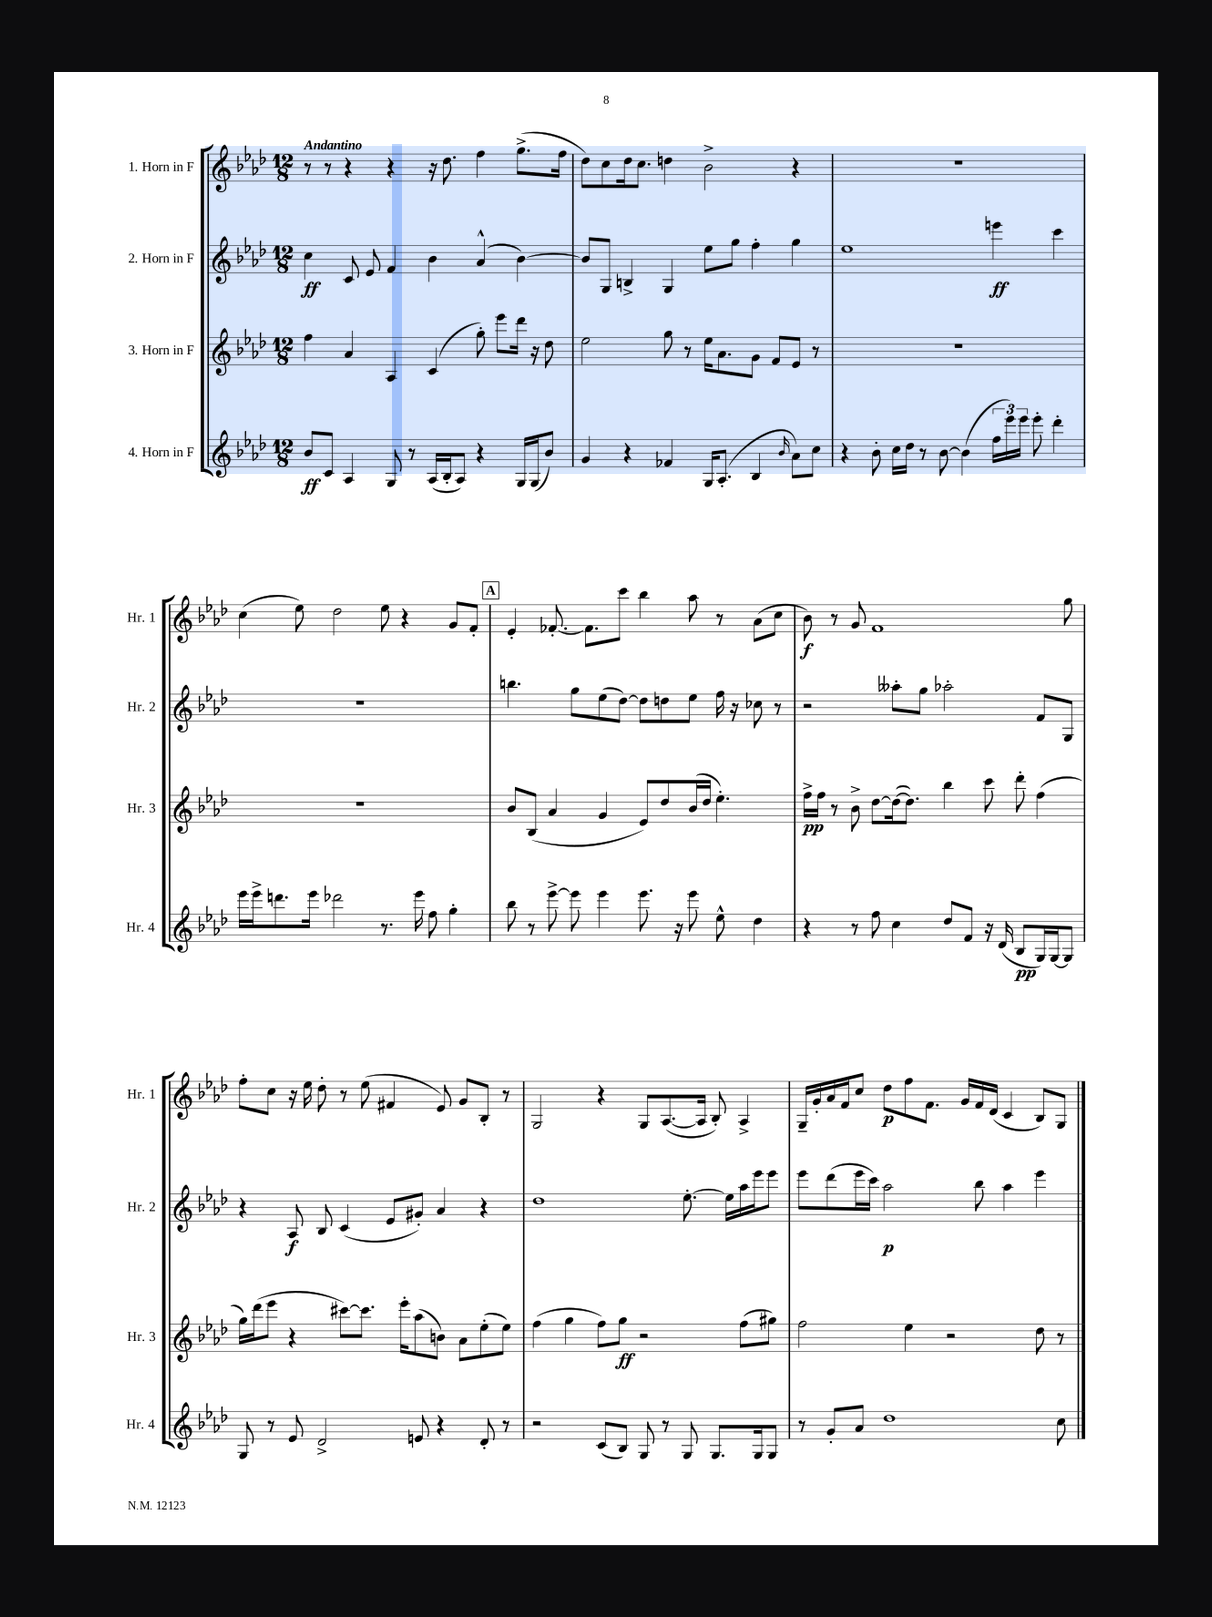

**kern	**dynam	**kern	**dynam	**kern	**dynam	**kern	**dynam
*part4	*part4	*part3	*part3	*part2	*part2	*part1	*part1
*staff4	*staff4	*staff3	*staff3	*staff2	*staff2	*staff1	*staff1
*I"4. Horn in F	*	*I"3. Horn in F	*	*I"2. Horn in F	*	*I"1. Horn in F	*
*I'Hr. 4	*	*I'Hr. 3	*	*I'Hr. 2	*	*I'Hr. 1	*
*clefG2	*	*clefG2	*	*clefG2	*	*clefG2	*
*k[b-e-a-d-]	*	*k[b-e-a-d-]	*	*k[b-e-a-d-]	*	*k[b-e-a-d-]	*
*M12/8	*	*M12/8	*	*M12/8	*	*M12/8	*
=1	=1	=1	=1	=1	=1	=1	=1
!	!	!	!	!	!	!LO:TX:a:B:t=Andantino	!
8b-/L	ff	4ff\	.	4cc\	ff	8r	.
8c/J	.	.	.	.	.	8r	.
4A-/	.	4a-/	.	8c/	.	4r	.
.	.	.	.	8e-/	.	.	.
8G/	.	4A-/	.	4f/	.	4r	.
8r	.	.	.	.	.	.	.
(16A-/LL	.	(4c/	.	4b-\	.	16r	.
16B-'/J	.	.	.	.	.	8.dd-\	.
8A-/J)	.	.	.	.	.	.	.
4r	.	8gg'\)	.	(4a-^^/	.	4ff\	.
.	.	8eee-\L	.	.	.	.	.
16G/LL	.	16ddd-\Jk	.	[4b-\)	.	(8.gg^\L	.
(16G/J	.	16r	.	.	.	.	.
8b-/J)	.	8dd-\	.	.	.	.	.
.	.	.	.	.	.	16ff\Jk	.
=2	=2	=2	=2	=2	=2	=2	=2
4g/	.	2ee-\	.	8b-/L]	.	8dd-\L)	.
.	.	.	.	8G/J	.	8cc\	.
4r	.	.	.	4Bn^/	.	16dd-\k	.
.	.	.	.	.	.	8.cc\J	.
4f-X/	.	8gg\	.	4G/	.	4ddn\	.
.	.	8r	.	.	.	.	.
16G/KL	.	16ee-\KL	.	8ee-\L	.	2b-^\	.
(8.A-'/J	.	8.a-\	.	.	.	.	.
.	.	.	.	8gg\J	.	.	.
4B-/	.	8g\J	.	4ff'\	.	.	.
.	.	8f/L	.	.	.	.	.
16qqb-/	.	.	.	.	.	.	.
8a-\L)	.	8e-/J	.	4gg\	.	4r	.
8cc\J	.	8r	.	.	.	.	.
=3	=3	=3	=3	=3	=3	=3	=3
4r	.	1.r	.	1ee-	.	1.r	.
8b-'\	.	.	.	.	.	.	.
16cc\LL	.	.	.	.	.	.	.
16dd-\JJ	.	.	.	.	.	.	.
8r	.	.	.	.	.	.	.
[8b-\	.	.	.	.	.	.	.
(4b-\]	.	.	.	.	.	.	.
24ff\LL	.	.	.	4eeen\	ff	.	.
24eee-\)	.	.	.	.	.	.	.
24eee-\JJ	.	.	.	.	.	.	.
8eee-'\	.	.	.	.	.	.	.
4ddd-'\	.	.	.	4ccc\	.	.	.
!!LO:LB:g=z
=4	=4	=4	=4	=4	=4	=4	=4
16eee-\LL	.	1.r	.	1.r	.	(4cc\	.
16eee-^\J	.	.	.	.	.	.	.
8.dddn\	.	.	.	.	.	.	.
.	.	.	.	.	.	8ee-\)	.
16eee-\Jk	.	.	.	.	.	.	.
2ddd-X\	.	.	.	.	.	2dd-\	.
8.r	.	.	.	.	.	8ee-\	.
.	.	.	.	.	.	4r	.
16eee-\	.	.	.	.	.	.	.
8ff\	.	.	.	.	.	.	.
4gg'\	.	.	.	.	.	8g/L	.
.	.	.	.	.	.	8f'/J	.
!!LO:REH:place=s1:t=A
=5	=5	=5	=5	=5	=5	=5	=5
8bb-\	.	8b-/L	.	4.bbn\	.	4e-'/	.
8r	.	(8B-/J	.	.	.	.	.
[8eee-^\	.	4a-/	.	.	.	[8.f-X'/	.
8eee-\]	.	.	.	8gg\L	.	.	.
.	.	.	.	.	.	8.f-\L]	.
4eee-\	.	4g/	.	(8ee-\	.	.	.
.	.	.	.	[8dd-\J)	.	8ccc\J	.
8.eee-\	.	8e-/L)	.	8dd-\L]	.	4bb-\	.
.	.	8dd-/	.	8ddn\	.	.	.
16r	.	.	.	.	.	.	.
8eee-\	.	(16b-/L	.	8ee-\J	.	8aa-\	.
.	.	16dd-/JJ	.	.	.	.	.
8ee-^^\	.	4.ee-'\)	.	16ff\	.	8r	.
.	.	.	.	16r	.	.	.
4dd-\	.	.	.	8cc-X\	.	(8a-\L	.
.	.	.	.	8r	.	8cc\J	.
=6	=6	=6	=6	=6	=6	=6	=6
4r	.	16ff^\LL	pp	2r	.	8b-\)	f
.	.	16ff\JJ	.	.	.	.	.
.	.	8r	.	.	.	8r	.
8r	.	8b-^\	.	.	.	8g/	.
8ff\	.	[8dd-\L	.	.	.	1f	.
4cc\	.	(16dd-\k_	.	8aa--X'\L	.	.	.
.	.	8.dd-\J])	.	.	.	.	.
.	.	.	.	8gg\J	.	.	.
8dd-/L	.	4bb-\	.	2aa-X'\	.	.	.
8f/J	.	.	.	.	.	.	.
16r	.	8ccc\	.	.	.	.	.
(16d-/	.	.	.	.	.	.	.
8B-/L	pp	8ddd-'\	.	.	.	.	.
16G/L)	.	(4ff\	.	8f/L	.	.	.
[16G/J	.	.	.	.	.	.	.
8G/J]	.	.	.	8G/J	.	8gg\	.
!!LO:LB:g=z
=7	=7	=7	=7	=7	=7	=7	=7
8G/	.	16gg\LL)	.	4r	.	8ff'\L	.
.	.	(16ddd-\J	.	.	.	.	.
8r	.	8eee-\J	.	.	.	8cc\J	.
8e-/	.	4r	.	8A-/	f	16r	.
.	.	.	.	.	.	16ee-\	.
2d-^/	.	.	.	8B-/	.	8dd-'\	.
.	.	[8ccc#X\L)	.	(4c/	.	8r	.
.	.	8.ccc#\J]	.	.	.	(8ee-\	.
.	.	.	.	8e-/L	.	4f#X/	.
.	.	16eee-'\KL	.	.	.	.	.
8en/	.	(8aa-\	.	8g#X'/J)	.	.	.
4r	.	8bn\J)	.	4a-/	.	8e-/)	.
.	.	8a-\L	.	.	.	8g/L	.
8d-'/	.	(8ee-'\	.	4r	.	8B-'/J	.
8r	.	8ee-\J)	.	.	.	8r	.
=8	=8	=8	=8	=8	=8	=8	=8
2r	.	(4ff\	.	1dd-	.	2G/	.
.	.	4gg\	.	.	.	.	.
(8c/L	.	8ff\L)	.	.	.	4r	.
8B-/J)	.	8gg\J	ff	.	.	.	.
8G/	.	2r	.	.	.	8G/L	.
8r	.	.	.	.	.	([8.A-/	.
8G/	.	.	.	[8.ee-'\	.	.	.
.	.	.	.	.	.	16A-/Jk]	.
8.G/L	.	.	.	.	.	8B-'/)	.
.	.	.	.	16ee-\LL]	.	.	.
.	.	(8ff\L	.	16aa-\	.	4A-^/	.
16G/k	.	.	.	16eee-\J	.	.	.
8G/J	.	8gg#X\J)	.	8eee-\J	.	.	.
=9	=9	=9	=9	=9	=9	=9	=9
8r	.	2ff\	.	8eee-\L	.	16G~/LL	.
.	.	.	.	.	.	16g'/	.
8g'/L	.	.	.	(8ddd-\	.	16a-/	.
.	.	.	.	.	.	16f/J	.
8a-/J	.	.	.	16eee-\L	.	8cc/J	.
.	.	.	.	16ccc\JJ)	.	.	.
1dd-	.	.	.	2aa-\	p	8dd-\L	p
.	.	4ee-\	.	.	.	8ff\	.
.	.	.	.	.	.	8.f\J	.
.	.	2r	.	.	.	.	.
.	.	.	.	.	.	16g/LL	.
.	.	.	.	8bb-\	.	16f/	.
.	.	.	.	.	.	(16d-/JJ	.
.	.	.	.	4aa-\	.	4c/	.
.	.	8dd-\	.	4eee-\	.	8B-/L)	.
8cc\	.	8r	.	.	.	8G/J	.
==	==	==	==	==	==	==	==
*-	*-	*-	*-	*-	*-	*-	*-
